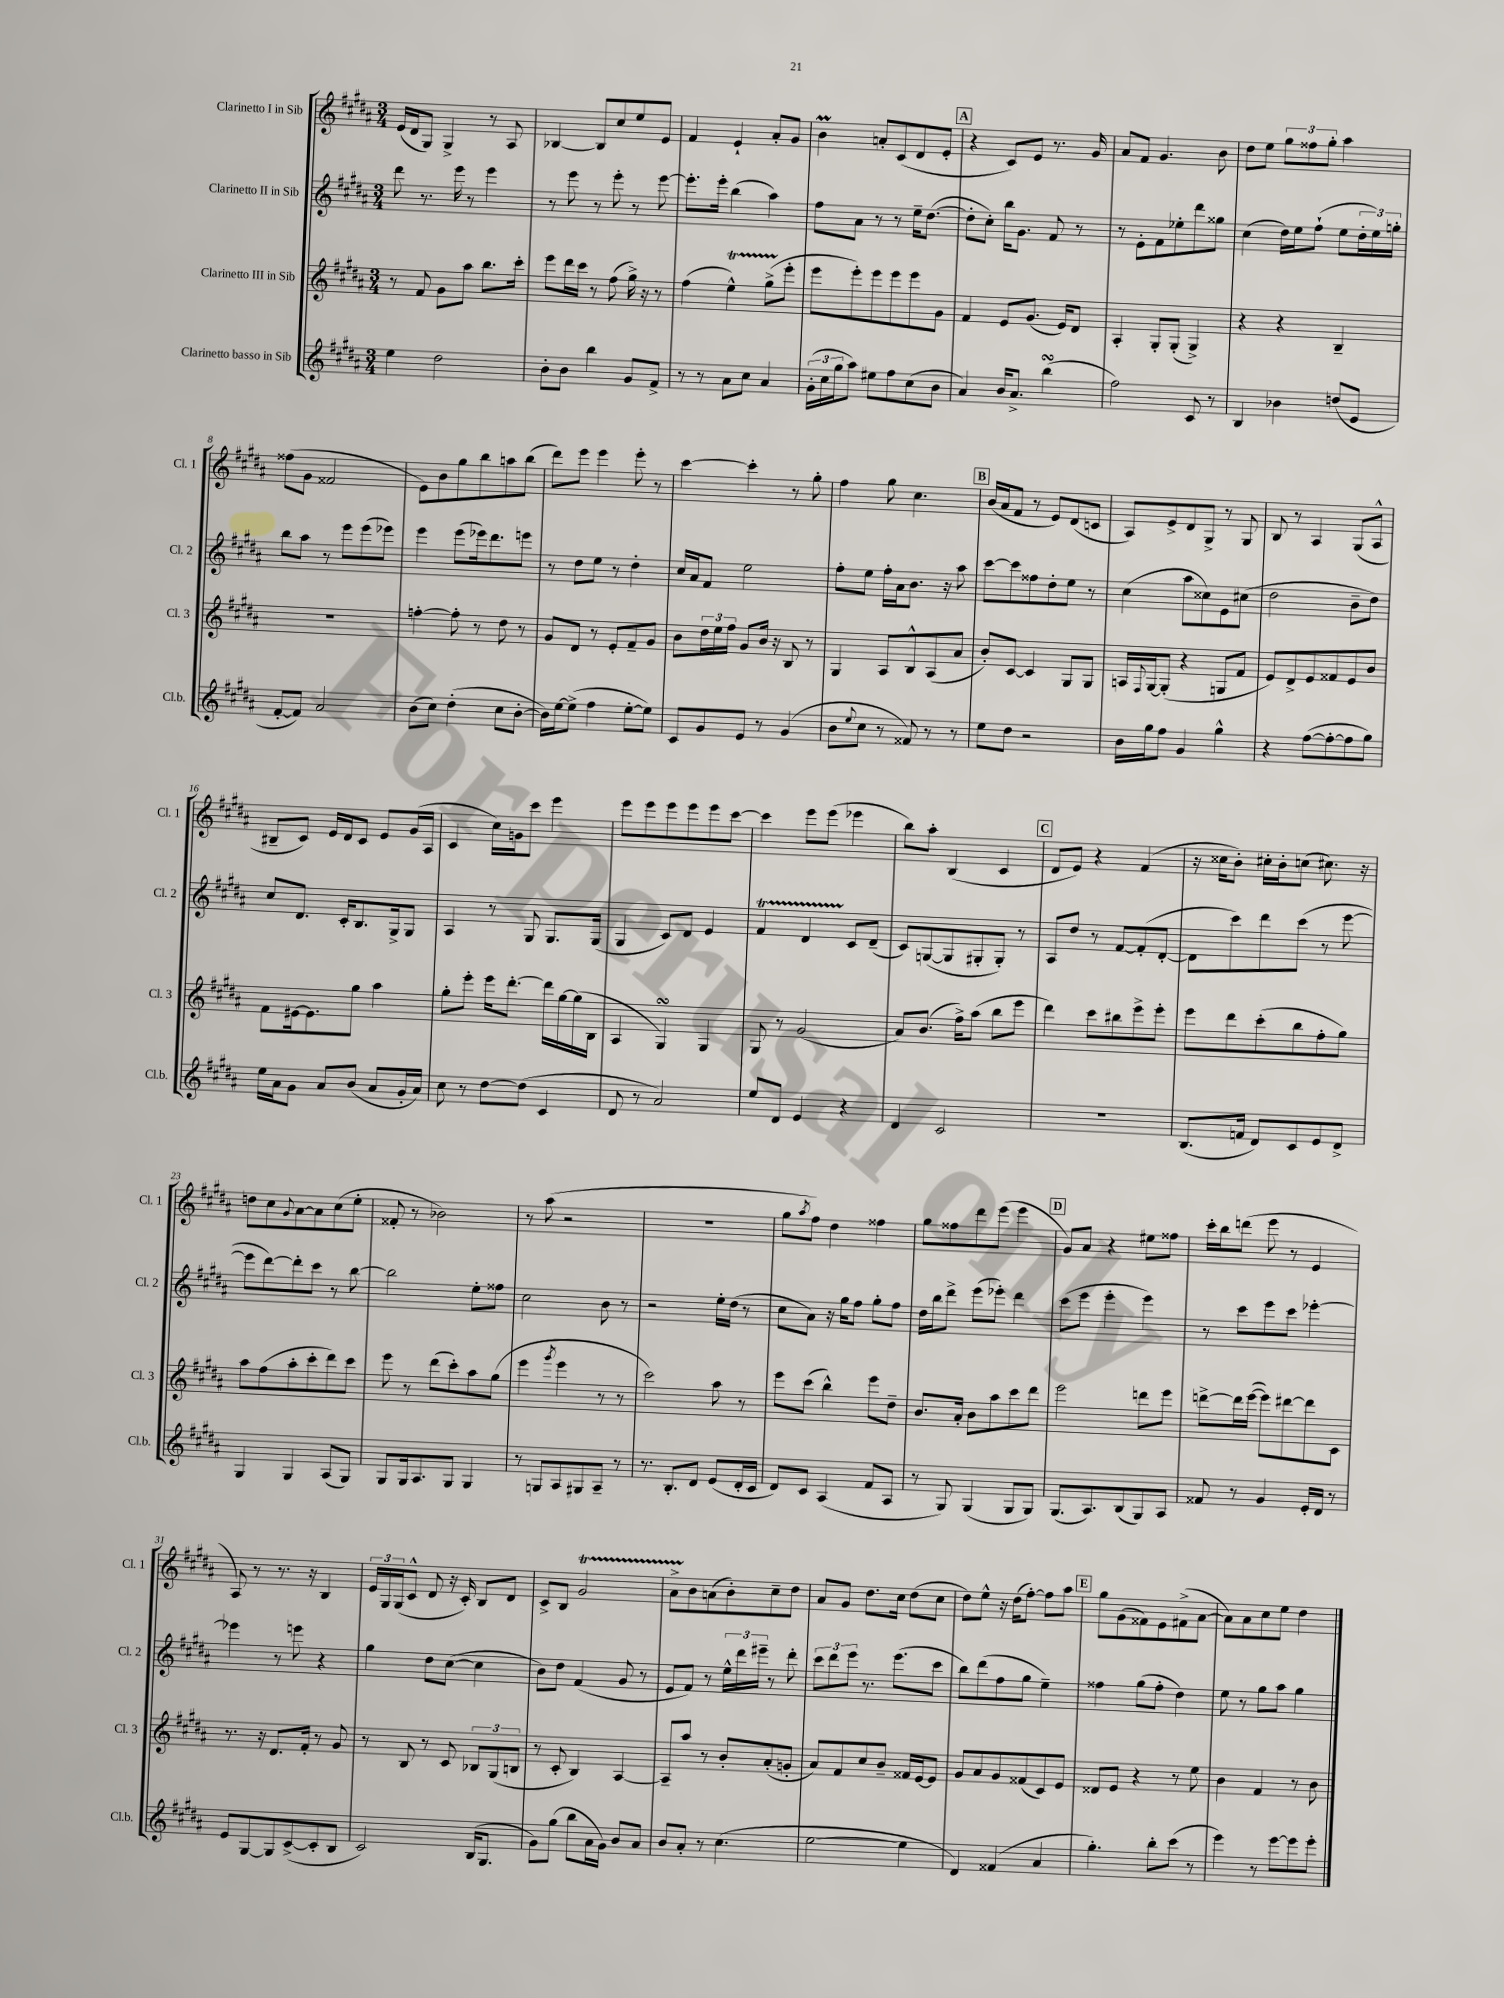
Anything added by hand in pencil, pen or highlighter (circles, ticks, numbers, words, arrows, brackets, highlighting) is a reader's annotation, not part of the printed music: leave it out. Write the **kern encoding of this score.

**kern	**kern	**kern	**kern
*staff4	*staff3	*staff2	*staff1
*clefG2	*clefG2	*clefG2	*clefG2
*k[f#c#g#d#a#]	*k[f#c#g#d#a#]	*k[f#c#g#d#a#]	*k[f#c#g#d#a#]
*M3/4	*M3/4	*M3/4	*M3/4
4ee	8r	8ddd#	(16e
.	.	.	16d#
.	8f#	8.r	8G#)
2dd#	8g#	.	4G#^
.	.	16eee	.
.	8aa#	8r	.
.	8.bb	4eee	8r
.	.	.	8A#
.	16ccc#'	.	.
=	=	=	=
8b'	8eee	8r	[4B-
8b	16ddd#	8eee	.
.	16ccc#	.	.
4bb	8r	8r	8B-]
.	(8ff#	8eee'	8cc#
8g#	16gg#^)	8r	8ee
.	16r	.	.
8f#^	8r	[8eee	8e
=	=	=	=
8r	(4ff#	8.eee']	4f#
8r	.	.	.
.	.	16eee'	.
8a#	4ee^^)	(4bb	4e`
8cc#	.	.	.
4a#	(8gg#^	4aa#)	8a#'
.	8eee'	.	8g#
=	=	=	=
(24g#'	8eee	8ff#	4b
24cc#	.	.	.
24gg#	.	.	.
8aa#)	8eee')	8a#	.
8ee#	8eee	8r	8a'
8ff#	8eee	8r	(8c#
(8cc#	8eee	16ee~	8d#
.	.	([8.dd#	.
8b	8g#	.	8e'
=	=	=	=
4a#)	4f#	8dd#']	4r
.	.	8cc#')	.
16b	8e	16bb	8c#)
8.a#^	.	8.g#	.
.	(8.g#	.	8e
(4bb	.	8f#	8.r
.	16e)	.	.
.	8d#	8r	.
.	.	.	16g#
=	=	=	=
2ff#)	4A#'	8r	8a#
.	.	8e'	8f#
.	8G#'	8f#	4.g#
.	(8G#'	8ee-'	.
8c#	4G#^)	8ddd#	.
8r	.	8gg##	8b
=	=	=	=
4B	4r	(4cc#	8dd#
.	.	.	8ee
4b-	4r	16dd#)	12gg#
.	.	16ee	.
.	.	.	12ff##
.	.	(8ff#`	.
.	.	.	12gg#'
(8dd	4B~	8ee	4aa#
8e	.	24dd#'	.
.	.	24ee)	.
.	.	24gg'	.
=	=	=	=
[8f#'	2.r	8bb	(8ff##
8f#])	.	8aa#	8g#
2a#	.	8r	2f##
.	.	8eee	.
.	.	(8eee	.
.	.	8eee-)	.
=	=	=	=
(8b	[4ff'	4eee	8e)
8cc#)	.	.	8b
(4dd#'	8ff']	(8eee	8gg#
.	8r	16eee-)	8bb
.	.	8.ddd#	.
8cc#	8dd#	.	8aa
[8b'	8r	8eee	(8bb
=	=	=	=
16b])	8g#	8r	8ddd#)
[16ee	.	.	.
(8ee^]	8d#	8dd#	8eee
4ff#	8r	8ee	4eee
.	8e'	8r	.
[8ee'	8f#~	4dd#'	8eee'
8ee])	8g#	.	8r
=	=	=	=
8c#	8b	16cc#	[4ccc#
.	.	16a#	.
8g#	24dd#	8f#	.
.	24ee	.	.
.	24ff#	.	.
8e	8g#	2ee	4ccc#']
8r	16b	.	.
.	16r	.	.
(4g#	8B	.	8r
.	8r	.	8gg#'
=	=	=	=
8b	4G#	8ff#'	4ff#
8qqee	.	.	.
8cc#	.	8ee	.
8r	8A#	16ff#'	8gg#
.	.	16a#	.
8f##)	8B^^	8.b	4.cc#
8r	(8A#	.	.
.	.	16r	.
8r	8a#	8aa#	.
=	=	=	=
8ee	8b')	[8ccc#	(16b
.	.	.	16a#
8dd#	[8c#	8ccc#]	8f#
2r	4c#]	8ff##	8r
.	.	8dd#'	8e)
.	8G#	8ee	(8d#
.	8G#	8r	8c
=	=	=	=
16b	16A	(4cc#	8A#)
.	8qqF#	.	.
16gg#	[16G#	.	.
8ff#	(8G#']	.	8e^
4g#	4r	8aa#	8d#
.	.	8cc##)	8G#^
4gg#^^	8G	8e	8r
.	8f#	(8cc#	8G#
=	=	=	=
4r	8e)	2dd#	8B
.	8d#^	.	8r
([8ff#	8e	.	4A#
8ff#'_	8f##	.	.
8ff#]	8e	8b~	(8G#
8gg#)	8b	8dd#)	8A#^^
=	=	=	=
16ee	8f#	8cc#	8B#~
16a#	.	.	.
8g#	[16e#	8.d#	8c#)
.	8.e#]	.	.
8a#	.	.	16e
.	.	16c#'	16d#
(8b	8gg#	8.B	8c#
8a#	4aa#	.	8e
.	.	16G#^	.
16g#'	.	8G#	(16g#
16a#)	.	.	16A#
=	=	=	=
8cc#	8gg#'	4A#	4c#
8r	8eee'	.	.
[8dd#	16eee	8r	16cc#)
.	[8.ddd#'	.	16g
(8dd#]	.	8G#	8ccc#
4c#	16ddd#]	8.G#	4eee
.	[16gg#	.	.
.	(16gg#]	.	.
.	16B	(16G#	.
=	=	=	=
8d#	4A#	4G#	8eee
8r	.	.	8eee
2a#)	4G#)	8c#)	8eee
.	.	8d#	8eee
.	4G#	4e	8eee
.	.	.	[8ccc#
=	=	=	=
8ee	8G#	4f#	4ccc#]
8d#	8r	.	.
4e	(2g#	4d#	8eee
.	.	.	(8eee
4r	.	8c#	4eee-
.	.	(8d#~	.
=	=	=	=
4d#	8a#)	8c#)	8bb)
.	(8.b	([8G	8aa#'
2c#	.	8G]	(4B
.	16ff#^)	.	.
.	(8aa#	8G#'	.
.	8bb	8G#')	4c#
.	8eee	8r	.
=	=	=	=
2.r	4ddd#)	8A#	8d#
.	.	8dd#	8e)
.	8ccc#	8r	4r
.	8bb#	[8f#	.
.	8eee^	(8f#']	(4f#
.	8eee'	[8d#'	.
=	=	=	=
(8.B	8eee	8d#]	16r
.	.	.	16cc##
.	8ddd#	8ccc#)	8b')
16f	.	.	.
8d#)	(8ccc#'	8ddd#	16cc#'
.	.	.	16b'
8c#	8bb	(8ccc#	(8cc
8e	8ff#'	8r	8.cc#)
8d#^	8gg#)	[8eee	.
.	.	.	16r
=	=	=	=
4G#	8aa#	8eee]	8dd
.	(8ff#	[8ddd#)	8cc#
.	.	.	8qqg#
4G#	8aa#'	8ddd#']	[8a#
.	8ccc#'	8ccc#	8a#]
(8A#	8ddd#)	8r	(8cc#
8G#)	8ccc#	[8bb	8ee'
=	=	=	=
8G#	8eee	2bb]	8f##'
16G#	8r	.	8r
8.A#	.	.	.
.	(8ddd#	.	2b-)
8G#	8ccc#')	.	.
4G#	8aa#	8ee'	.
.	(8gg#	8ff##	.
=	=	=	=
8r	4eee	2cc#	8r
8G	.	.	(8aa#
.	8qggg#	.	.
8A#	4eee	.	2r
8G#	.	.	.
8A#~	8r	8b	.
8r	8r	8r	.
=	=	=	=
8.r	2ccc#)	2r	2.r
8.B'	.	.	.
8d#	.	.	.
(8e	8aa#	16ee'	.
.	.	(16dd#	.
16d#'	8r	8r	.
16c#	.	.	.
=	=	=	=
8d#)	8eee	8cc#	8gg#
.	.	.	8qaa#
8c#	(8ccc#	8a#)	8ff#)
(4A#	4bb^^)	16r	4dd#
.	.	16gg#	.
.	.	8ff#	.
8f#	8eee	8gg#'	4ff##
8A#	8dd#~	8ff#	.
=	=	=	=
8r	8.b	16dd#	8gg#
.	.	16bb	.
8G#)	.	8ddd#^	8ff##
.	16a#'	.	.
(4G#	8b	(8eee	8ddd#
.	8aa#	8eee-')	(8eee
8G#	8ccc#	4ddd#	4eee
8G#)	8ddd#	.	.
=	=	=	=
(8.G#	2eee	(8ccc#	8g#)
.	.	8eee	8a#
8.A#)	.	.	.
.	.	4eee'	4r
(8B	.	.	.
8G#)	8ddd	4eee)	8ee#
8A#	8eee	.	8ff##
=	=	=	=
8f##	[8ddd^	8r	16ccc#'
.	.	.	16bb
8r	16ddd]	8ccc#	(8ddd
.	([16eee	.	.
4g#	8eee])	8eee	8eee
.	[8ddd#	8ccc#	8r
16e'	8ddd#]	[4eee-'	4e
16d#	.	.	.
8r	8c#	.	.
=	=	=	=
8e	8.r	4eee-]	8A#)
[8G#	.	.	8r
.	16r	.	.
8G#]	8.d#	8r	8.r
([8c#^	.	8eee	.
.	16f#'	.	16r
8c#']	8r	4r	4B
8B	8g#	.	.
=	=	=	=
2c#)	8r	4gg#	24e
.	.	.	24G#
.	.	.	(24G#
.	8B	.	8c#^^
.	8r	8dd#	8d#
.	8c#	([8cc#	16r
.	.	.	16c#')
(16B	12B-	4cc#]	8B
8.G#	.	.	.
.	(12G#	.	.
.	.	.	8d#
.	12B	.	.
=	=	=	=
8g#)	8r	8b)	8c#^
(8gg#	8c#'	8dd#	8B
8bb	4B)	(4f#	2g#
16a#	.	.	.
16g#)	.	.	.
8b	[4A#	8g#	.
8a#	.	8r	.
=	=	=	=
8b	8A#~]	8e	8a#^
8a#'	8aa#	8f#)	8b
8r	8r	8r	(8a
(4.cc#	8b'	24ee^^	8b')
.	.	24ddd#	.
.	.	24eee#~	.
.	(8a#'	8r	8cc#~
.	8g'	8ddd#'	8dd#
=	=	=	=
[2ee	8a#)	12ccc#	8a#
.	.	12ddd#	.
.	8f#	.	8g#
.	.	12eee	.
.	8cc#	8.r	8.dd#
.	8b~	.	.
.	.	(8.eee	16cc#
4ee]	16f##	.	(8dd#
.	[16e	.	.
.	8e]	8ccc#	8cc#
=	=	=	=
4d#)	8g#	8bb)	8dd#)
.	8a#	(8ddd#	8ee^^
(4f##	8g#	8ff#	16r
.	.	.	(16dd#
.	(8f##	8gg#	[8ff#')
4a#	8c#)	4ee~)	8ff#]
.	8e	.	8aa#
=	=	=	=
4.gg#')	8d##	4ff##	8gg#
.	8e	.	(8g#
.	4r	(8gg#	8f##)
8bb'	.	8ff##'	8e
(8ccc#	8r	4dd#)	(8f#^
8r	8ee	.	[8a#
=	=	=	=
4eee)	4b	8ee	8a#])
.	.	8r	8a#
8r	4f#	8gg#	8cc#
[8eee	.	8aa#	8ee
8eee]	8r	4gg#	4dd#
8eee'	8b	.	.
==	==	==	==
*-	*-	*-	*-
